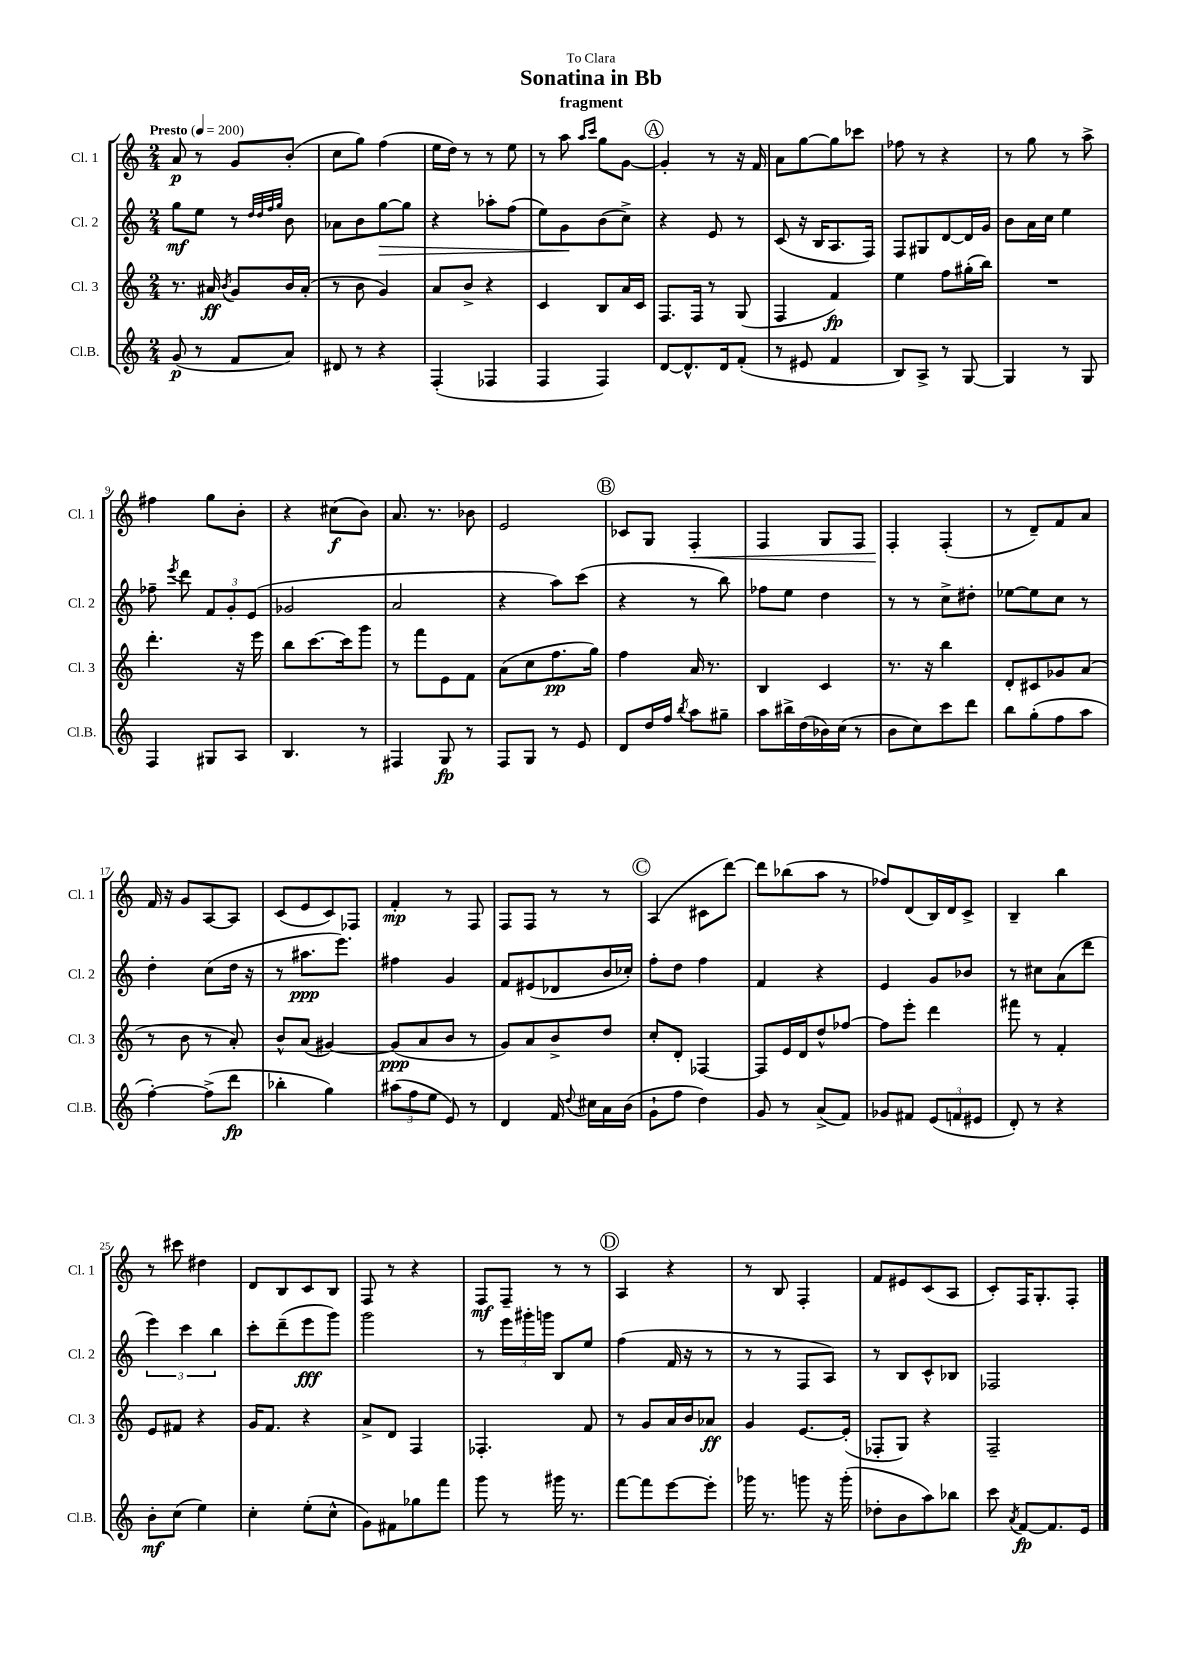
\header { title = "Sonatina in Bb" subtitle = "fragment" dedication = "To Clara" }
<<
\new StaffGroup <<
\new Staff = "s0" \with { instrumentName = "Cl. 1" shortInstrumentName = "Cl. 1" } {
    \clef treble \key c \major \numericTimeSignature \time 2/4 \tempo "Presto" 4 = 200
    \autoBeamOff a'8\p r8 g'8[ b'8]-.( |
    c''8[ g''8]) f''4( |
    e''16[ d''16]) r8 r8 e''8 |
    r8 a''8 \grace { a''16[ c'''16] } g''8[ g'8]~ |
    \mark \markup { \circle "A" } g'4-. r8 r16 f'16 |
    a'8[ g''8~ g''8 ces'''8] |
    fes''8 r8 r4 |
    r8 g''8 r8 a''8-> |
    fis''4 g''8[ b'8]-. |
    r4 cis''8[\f( b'8]) |
    a'8. r8. bes'8 |
    e'2 |
    \mark \markup { \circle "B" } ces'8[ g8] f4-.\< |
    f4 g8[ f8] |
    f4-.\! f4-.( |
    r8 d'8[--) f'8 a'8] |
    f'16 r16 g'8[ a8~ a8] |
    c'8[( e'8 c'8) fes8] |
    f'4-.\mp r8 f8 |
    f8[ f8] r8 r8 |
    \mark \markup { \circle "C" } a4( cis'8[ d'''8]~) |
    d'''8[ bes''8( a''8] r8 |
    fes''8[) d'8( b16) d'16 c'8]-> |
    b4-- b''4 |
    r8 cis'''8 dis''4 |
    d'8[ b8 c'8 b8] |
    f8 r8 r4 |
    f8[\mf f8]-- r8 r8 |
    \mark \markup { \circle "D" } a4 r4 |
    r8 b8 f4-. |
    f'8[ eis'8 c'8( a8] |
    c'8[-.) f16 g8.-. f8]-. \bar "|." |
}
\new Staff = "s1" \with { instrumentName = "Cl. 2" shortInstrumentName = "Cl. 2" } {
    \clef treble \key c \major \numericTimeSignature \time 2/4
    \autoBeamOff g''8[\mf e''8] r8 \grace { d''32[ d''32 f''32 g''32] } b'8 |
    aes'8[ b'8 g''8~\> g''8] |
    r4 aes''8[-. f''8]( |
    e''8[) g'8\! b'8( c''8]->) |
    \mark \markup { \circle "A" } r4 e'8 r8 |
    c'8( r16 b16[ a8. f16]) |
    f8[ gis8 d'8~ d'16 g'16] |
    b'8[ a'16 c''16] e''4 |
    fes''8-- \acciaccatura { e'''8 } d'''8 \tuplet 3/2 { f'8[ g'8-. e'8]( } |
    ges'2 |
    a'2 |
    r4 a''8[) c'''8]( |
    \mark \markup { \circle "B" } r4 r8 b''8) |
    fes''8[ e''8] d''4 |
    r8 r8 c''8[-> dis''8]-. |
    ees''8[~ ees''8 c''8] r8 |
    d''4-. c''8[( d''16] r16 |
    r8 ais''8.[\ppp e'''8.]) |
    fis''4 g'4 |
    f'8[ eis'8( des'8 b'16 ces''16]-.) |
    \mark \markup { \circle "C" } f''8[-. d''8] f''4 |
    f'4 r4 |
    e'4 g'8[ bes'8] |
    r8 cis''8[ a'8( d'''8] |
    \tuplet 3/2 { e'''4) c'''4 b''4 } |
    c'''8[-. d'''8--( e'''8\fff g'''8]) |
    g'''2 |
    r8 \tuplet 3/2 { e'''16[ gis'''16-. g'''16] } b8[ e''8] |
    \mark \markup { \circle "D" } f''4( f'16 r16 r8 |
    r8 r8 f8[ a8]) |
    r8 b8[ c'8-^ bes8] |
    fes2 \bar "|." |
}
\new Staff = "s2" \with { instrumentName = "Cl. 3" shortInstrumentName = "Cl. 3" } {
    \clef treble \key c \major \numericTimeSignature \time 2/4
    \autoBeamOff r8. ais'16\ff \acciaccatura { b'8 } g'8[ b'16 ais'16]-.( |
    r8 b'8 g'4) |
    a'8[ b'8]-> r4 |
    c'4 b8[ a'16 c'16] |
    \mark \markup { \circle "A" } f8.[ f16] r8 g8( |
    f4 f'4\fp) |
    e''4 f''8[ gis''16-.( b''16]) |
    R2 |
    d'''4.-. r16 e'''16 |
    b''8[ c'''8.~ c'''16 g'''8] |
    r8 f'''8[ e'8 f'8] |
    a'8[( c''8 f''8.\pp g''16]) |
    \mark \markup { \circle "B" } f''4 a'16 r8. |
    b4 c'4 |
    r8. r16 b''4 |
    d'8[-. cis'8 ges'8 a'8]( |
    r8 b'8 r8 a'8-.) |
    b'8[-^ a'8]( gis'4~) |
    gis'8[\ppp( a'8 b'8] r8 |
    g'8[) a'8 b'8-> d''8] |
    \mark \markup { \circle "C" } c''8[-. d'8]-. fes4~ |
    fes8[ e'16 d'16 d''8-^ fes''8]~ |
    fes''8[ e'''8]-. d'''4 |
    fis'''8 r8 f'4-. |
    e'8[ fis'8] r4 |
    g'16[ f'8.] r4 |
    a'8[-> d'8] f4 |
    fes4.-. f'8 |
    \mark \markup { \circle "D" } r8 g'8[ a'16 b'16 aes'8]\ff |
    g'4 e'8.[~ e'16]-.( |
    fes8[-. g8]) r4 |
    f2-- \bar "|." |
}
\new Staff = "s3" \with { instrumentName = "Cl.B." shortInstrumentName = "Cl.B." } {
    \clef treble \key c \major \numericTimeSignature \time 2/4
    \autoBeamOff g'8\p( r8 f'8[ a'8]) |
    dis'8 r8 r4 |
    f4-.( fes4 |
    f4 f4) |
    \mark \markup { \circle "A" } d'8[~ d'8.-^ d'16 f'8]-.( |
    r8 eis'8 f'4 |
    b8[) a8]-> r8 g8~ |
    g4 r8 g8 |
    f4 gis8[ a8] |
    b4. r8 |
    fis4 g8\fp r8 |
    f8[ g8] r8 e'8 |
    \mark \markup { \circle "B" } d'8[ d''16 f''16] \acciaccatura { b''8 } a''8[ gis''8]-- |
    a''8[ bis''16-> d''16( bes'16) c''16]( r8 |
    b'8[ c''8) c'''8 d'''8] |
    b''8[ g''8-.( f''8 a''8] |
    f''4~-.) f''8[->( d'''8]\fp |
    bes''4-. g''4) |
    \tuplet 3/2 { ais''8[( f''8 e''8] } e'8) r8 |
    d'4 f'16 \appoggiatura { d''8 } cis''16[ a'16 b'16]( |
    \mark \markup { \circle "C" } g'8[-! f''8] d''4) |
    g'8 r8 a'8[->( f'8]) |
    ges'8[ fis'8] \tuplet 3/2 { e'8[( f'8 eis'8] } |
    d'8-.) r8 r4 |
    b'8[-.\mf c''8]( e''4) |
    c''4-. e''8[-.( c''8]-^ |
    g'8[) fis'8 ges''8 f'''8] |
    g'''8 r8 gis'''16 r8. |
    \mark \markup { \circle "D" } f'''8[~ f'''8 e'''8~ e'''8]-. |
    ges'''16 r8. g'''8 r16 g'''16-.( |
    des''8[-. b'8 a''8) bes''8] |
    c'''8 \acciaccatura { a'8 } f'8[~\fp f'8. e'16] \bar "|." |
}
>>
>>
